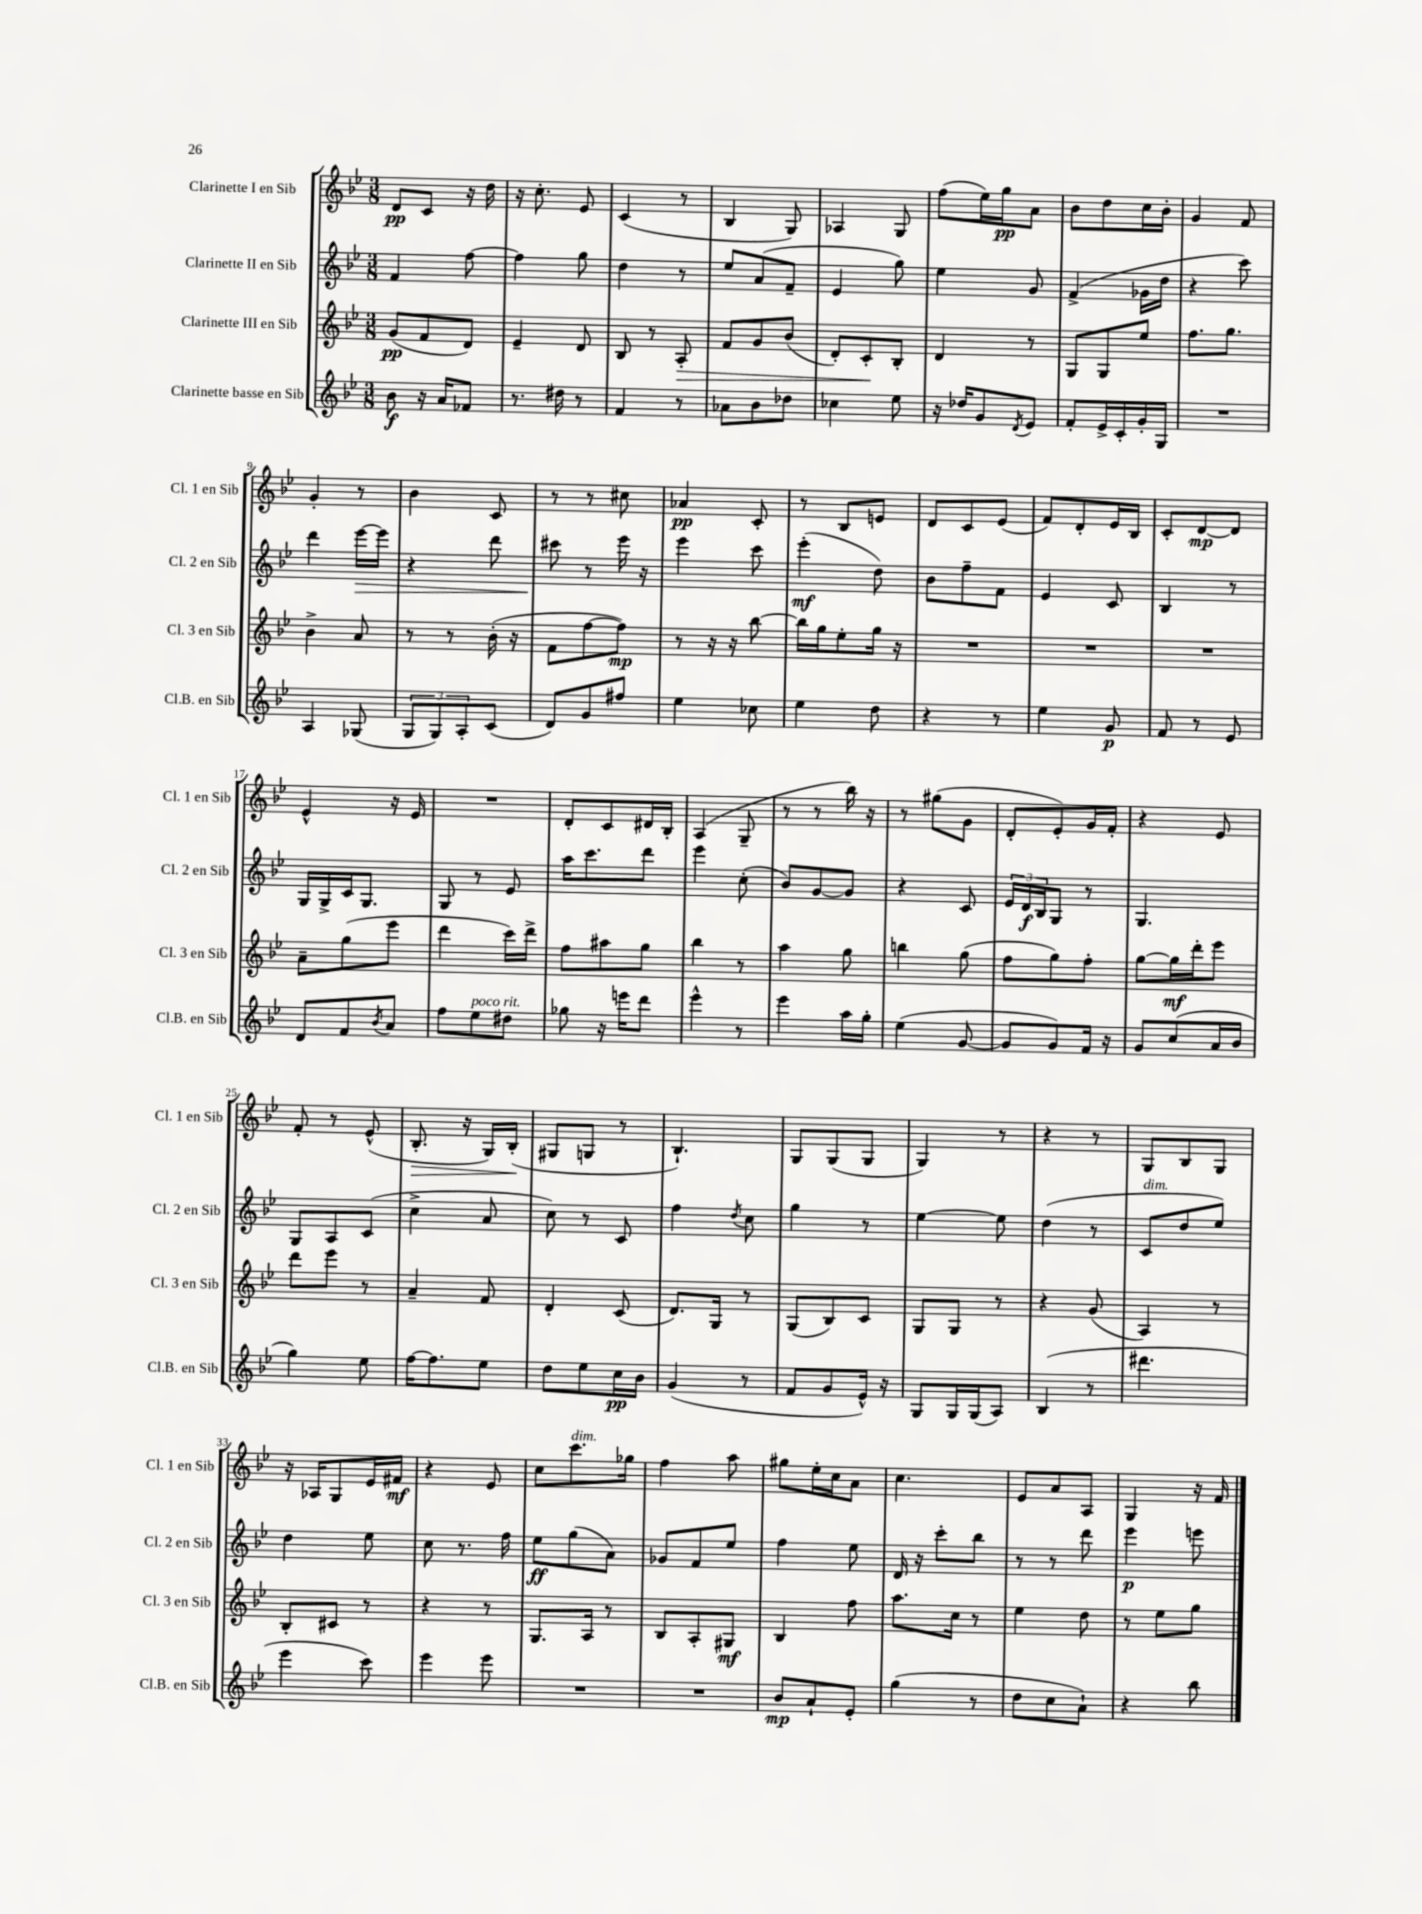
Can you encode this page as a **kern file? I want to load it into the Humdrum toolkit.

**kern	**kern	**kern	**kern
*staff4	*staff3	*staff2	*staff1
*clefG2	*clefG2	*clefG2	*clefG2
*k[b-e-]	*k[b-e-]	*k[b-e-]	*k[b-e-]
*M3/8	*M3/8	*M3/8	*M3/8
8b-	(8g	4f	8d
16r	8f	.	8c
16a	.	.	.
8f-	8d)	[8ff	16r
.	.	.	16dd
=	=	=	=
8.r	4e-~	4ff]	16r
.	.	.	8.cc'
16dd#	.	.	.
8r	8d	8gg	8e-
=	=	=	=
4f	8B-	4dd	(4c
.	8r	.	.
8r	8A'	8r	8r
=	=	=	=
8a-	8f	8ee-	4B-
8b-	8g	(8a	.
8dd-	(8b-	8f~	8G)
=	=	=	=
4cc-	8d')	4e-	4A-
.	8c'	.	.
8ee-	8B-'	8gg)	8G
=	=	=	=
16r	4d	4ee-	(8ff
16dd-	.	.	.
8g	.	.	16ee-)
.	.	.	16gg
8qd	.	.	.
8e-	8r	8g	8a
=	=	=	=
8f'	8G	(4f^	8b-
16e-^	8G	.	8dd
16c'	.	.	.
16g'	8ee-	16g-	16cc
16G	.	16dd	16b-'
=	=	=	=
4.r	8.ff	4r	4g
.	8.gg	.	.
.	.	8ccc)	8f
=	=	=	=
4A	4b-^	4ddd	4g'
(8G-	8a	[16eee-	8r
.	.	16eee-]	.
=	=	=	=
12G	8r	4r	4b-
12G)	.	.	.
.	8r	.	.
12A'	.	.	.
(8c	(16b-'	8ddd	8c
.	16r	.	.
=	=	=	=
8d)	8f	8ccc#	8r
8g	[8ff	8r	8r
8ff#	8ff])	16eee-	8cc#
.	.	16r	.
=	=	=	=
4ee-	8r	4eee-	4a-
.	16r	.	.
.	16r	.	.
8cc-	[8bb-	8ccc	8c'
=	=	=	=
4ee-	16bb-]	(4eee-'	8r
.	16gg	.	.
.	8ee-'	.	8B-
8dd	16gg	8dd)	8e
.	16r	.	.
=	=	=	=
4r	4.r	8b-	8d
.	.	8ff~	8c
8r	.	8f	(8e-
=	=	=	=
4ee-	4.r	4e-	8f)
.	.	.	8d'
8g	.	8c	16e-
.	.	.	16B-
=	=	=	=
8f	4.r	4B-	8c'
8r	.	.	[8d
8e-	.	8r	8d]
=	=	=	=
8d	8a~	16G	4e-^^
.	.	16G^	.
8f	(8gg	16c	.
.	.	8.G	.
8qb-	.	.	.
8a	8eee-	.	16r
.	.	.	16e-
=	=	=	=
8ff	4ddd	8G	4.r
8ee-	.	8r	.
8dd#	16ccc)	8e-	.
.	16ddd^	.	.
=	=	=	=
8gg-	8ff	16aa	8d'
.	.	8.ccc	.
16r	8aa#	.	8c
16eee	.	.	.
8ddd	8gg	8ddd	16d#
.	.	.	16B-'
=	=	=	=
4eee-^^	4bb-	4eee-	(4A
8r	8r	(8cc'	8G~
=	=	=	=
4eee-	4aa	8b-)	8r
.	.	[8g	8r
16aa	8gg	8g]	16bb-)
16gg'	.	.	16r
=	=	=	=
(4ee-	4bb	4r	8r
.	.	.	(8gg#
[8g	(8gg	8c	8g
=	=	=	=
8g]	8ff	24e-	8d'
.	.	24d	.
.	.	24B-	.
8g)	8gg)	8G	8e-')
16f	8ff'	8r	16g
16r	.	.	16f'
=	=	=	=
8g	[8gg	4.G	4r
(8cc	16gg]	.	.
.	16ddd'	.	.
16a	8eee-	.	8e-
16b-	.	.	.
=	=	=	=
4gg)	8ddd	8G	8f'
.	8eee-	8A	8r
8ee-	8r	(8c	(8e-^^
=	=	=	=
[16ff	4a~	4cc^	8.B-'
8.ff]	.	.	.
.	.	.	16r
8ee-	8f	8a	16G)
.	.	.	(16B-'
=	=	=	=
8dd	4d'	8cc)	8G#
8ee-	.	8r	8G
16cc	(8c	8c	8r
16b-	.	.	.
=	=	=	=
(4g	8.d)	4ff	4.B-`)
.	16G	.	.
.	.	8qdd	.
8r	8r	8cc	.
=	=	=	=
8f	(8G	4gg	8G
8g	8B-)	.	(8G
16e-^^)	8c	8r	8G
16r	.	.	.
=	=	=	=
8G	8G	[4ee-	4G)
16G	8G	.	.
(16G	.	.	.
8A)	8r	8ee-]	8r
=	=	=	=
(4B-	4r	(4dd	4r
8r	(8g	8r	8r
=	=	=	=
4.ddd#	4A)	8c	8G
.	.	8dd	8B-
.	8r	8ee-)	8G
=	=	=	=
4eee-	8B-'	4dd	16r
.	.	.	16A-
.	8c#	.	8G
8ccc)	8r	8ee-	16e-
.	.	.	16f#
=	=	=	=
4eee-	4r	8cc	4r
.	.	8.r	.
8eee-	8r	.	8e-
.	.	16ff	.
=	=	=	=
4.r	8.G	8ee-	8cc
.	.	(8gg	8.ccc
.	16A	.	.
.	8r	8a)	.
.	.	.	16gg-
=	=	=	=
4.r	8B-	8g-	4ff
.	8A'	8f	.
.	8G#	8ee-	8aa
=	=	=	=
8b-	4B-	4ff	8gg#
8a`	.	.	16ee-'
.	.	.	16cc
8e-'	8ff	8ee-	8a
=	=	=	=
(4gg	8.aa	16d	4.cc
.	.	16r	.
.	.	8ccc'	.
.	16cc	.	.
8r	8r	8bb-	.
=	=	=	=
8dd	4ee-	8r	8e-
8cc	.	8r	8a
8a`)	8dd	8ddd	8A
=	=	=	=
4r	8r	4eee-	4G
.	8ee-	.	.
8bb-	8gg	8eee	16r
.	.	.	16f
==	==	==	==
*-	*-	*-	*-
